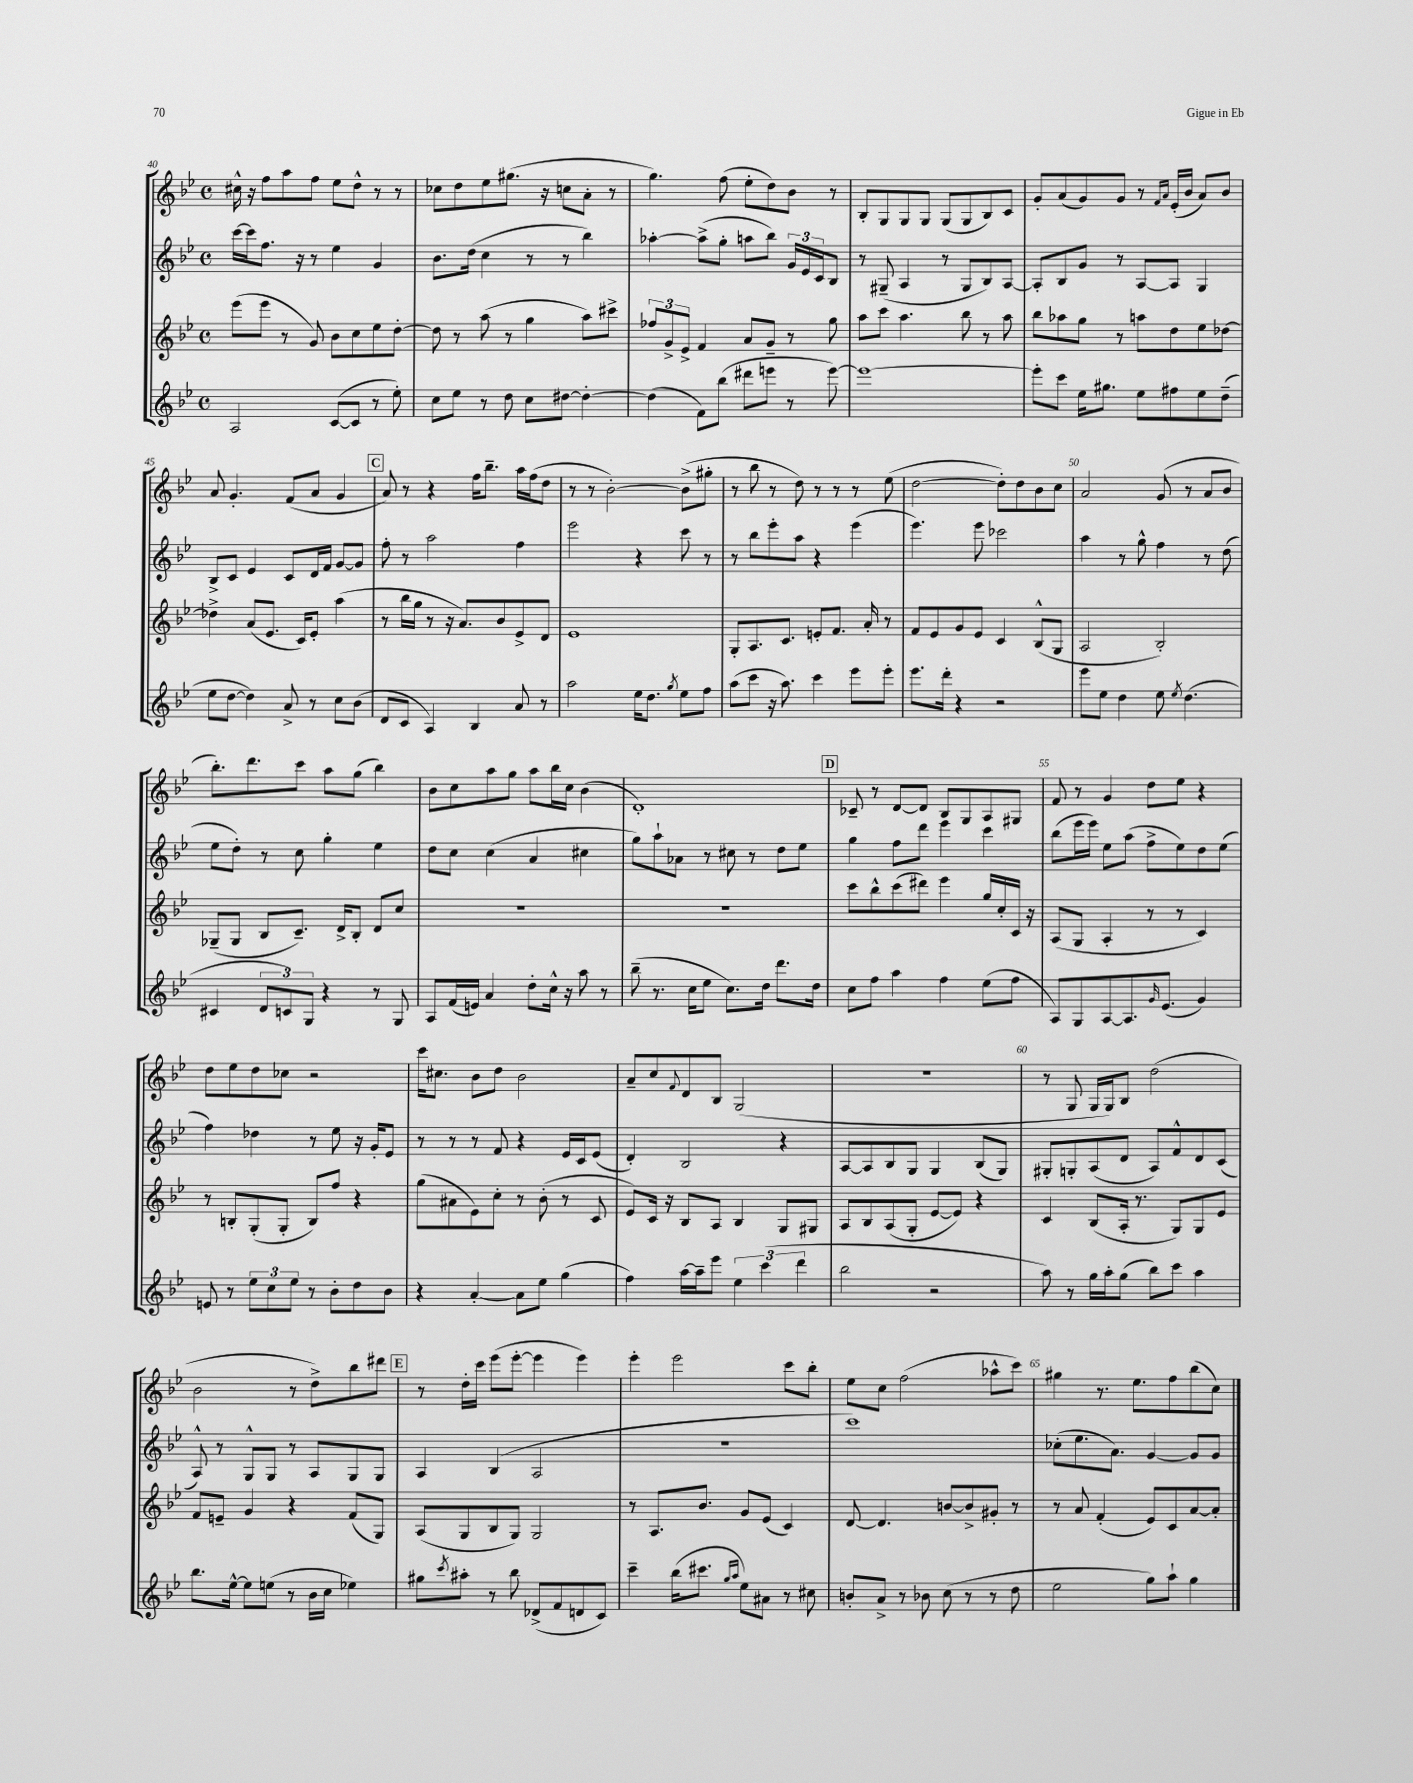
<<
\new StaffGroup <<
\new Staff = "s0" {
    \clef treble \key bes \major \defaultTimeSignature \time 4/4
    cis''16-^ r16 f''8 a''8 f''8 ees''8 d''8-^ r8 r8 |
    ces''8 d''8 ees''8 gis''8.( r16 c''8 a'8-. r8 |
    g''4.) f''8( ees''8-. d''8) bes'8 r8 |
    bes8-. g8 g8 g8 g8( g8 bes8) c'8 |
    g'8-. a'8( g'8) g'8 r8 \grace { f'16 a'16 } ees'16-.( bes'16 a'8) bes'8 |
    a'8 g'4.-. f'8( a'8 g'4 |
    \mark \markup { \box "C" } a'8) r8 r4 f''16 bes''8.-- a''16 f''16( d''8 |
    r8 r8 bes'2~-.) bes'8->( gis''8-. |
    r8 bes''8 r8 d''8) r8 r8 r8 ees''8( |
    d''2~ d''8-.) d''8 bes'8 c''8 |
    a'2 g'8( r8 a'8 bes'8 |
    bes''8.-.) d'''8. c'''8 a''8 g''8( bes''4) |
    bes'8 c''8 a''8 g''8 a''8 bes''16 c''16 bes'4( |
    d'1-.) |
    \mark \markup { \box "D" } ces'8-- r8 d'8~ d'8 bes8 g8 a8 gis8 |
    f'8 r8 g'4 d''8 ees''8 r4 |
    d''8 ees''8 d''8 ces''8 r2 |
    c'''16 cis''8. bes'8 d''8 bes'2 |
    a'8-- c''8 \appoggiatura { f'8 } d'8 bes8 g2( |
    R1 |
    r8 g8 g16 g16) bes8 d''2( |
    bes'2 r8 d''8->) bes''8 dis'''8 |
    \mark \markup { \box "E" } r8 d''16-. c'''16 ees'''8( ees'''8~-. ees'''4 ees'''4) |
    ees'''4-. ees'''2 c'''8 bes''8-. |
    ees''8 c''8 f''2( aes''8-^ c'''8) |
    gis''4 r8. ees''8. f''8 bes''8( c''8) \bar "|." |
}
\new Staff = "s1" {
    \clef treble \key bes \major \defaultTimeSignature \time 4/4
    c'''16~ c'''16 f''8. r16 r8 ees''4 g'4 |
    bes'8. d''16( c''4 r8 r8 bes''4) |
    aes''4~-. aes''8->( g''8-. a''8 bes''8) \tuplet 3/2 { g'16 ees'16 c'16 } bes8 |
    r8 gis8--( a4 r8 gis8 bes8) a8~ |
    a8-. bes8 g'8 r8 a8~ a8 g4 |
    bes8-> c'8 ees'4 c'8 d'16 f'16 g'8~ g'8 |
    \mark \markup { \box "C" } f''8-. r8 a''2 f''4 |
    ees'''2 r4 c'''8 r8 |
    r8 bes''8 ees'''8-. a''8 r4 ees'''4( |
    ees'''4.) ees'''8 ces'''2 |
    a''4 r8 g''8-^ f''4 r8 d''8( |
    ees''8 d''8-.) r8 c''8 g''4-. ees''4 |
    d''8 c''8 c''4( a'4 cis''4 |
    g''8) a''8-! aes'8 r8 cis''8 r8 d''8 ees''8 |
    \mark \markup { \box "D" } g''4 f''8 d'''8 ees'''4 c'''4 |
    bes''8( ees'''16 ees'''16) ees''8 a''8( f''8-> ees''8) d''8 ees''8( |
    f''4) des''4 r8 ees''8 r16 g'16-. ees'8 |
    r8 r8 r8 f'8 r4 ees'16 c'16 ees'8( |
    d'4-.) bes2 r4 |
    a8~ a8 bes8 g8 g4 bes8( g8) |
    gis8-. g8-. a8( d'8 a8) f'8-^ d'8 c'8( |
    a8-^) r8 g8-^ g8 r8 a8 g8 g8 |
    \mark \markup { \box "E" } a4 bes4( a2 |
    R1 |
    c'''1) |
    ces''8-.( ees''8. a'8.) g'4~ g'8 g'8 \bar "|." |
}
\new Staff = "s2" {
    \clef treble \key bes \major \defaultTimeSignature \time 4/4
    ees'''8( ees'''8 r8 g'8) bes'8 c''8 ees''8 d''8~-. |
    d''8 r8 a''8( r8 g''4 a''8) cis'''8-> |
    \tuplet 3/2 { fes''8 g'8-> ees'8-> } f'4 a'8 g'8-- r8 g''8 |
    a''8 c'''8 a''4. bes''8 r8 a''8 |
    bes''8 aes''8 g''8 r8 a''8 d''8 ees''8 des''8~ |
    des''4-> a'8( ees'8. c'16) ees'8-. a''4( |
    \mark \markup { \box "C" } r8 bes''16 g''16 r8 r16 a'8.) bes'8 ees'8-> d'8 |
    ees'1 |
    g8-. a8. c'8. e'8-. f'8. a'16-. r8 |
    f'8 ees'8 g'8 ees'8 c'4 bes8-^( g8 |
    a2 bes2-.) |
    ges8--( ges8 bes8 c'8.--) d'16-> bes8-. d'8 c''8 |
    R1 |
    R1 |
    \mark \markup { \box "D" } c'''8 bes''8-^ c'''8( dis'''8) ees'''4 g''16 c''16-. c'16 r16 |
    a8( g8 a4-. r8 r8 c'4) |
    r8 b8-. g8-.( g8-. b8) f''8 r4 |
    g''8( ais'8 ees'8) c''8-. r8 bes'8-.( r8 c'8 |
    ees'8) c'16 r16 bes8 a8 bes4 g8 gis8 |
    a8 bes8 a8( g8-. ees'8~ ees'8) r4 |
    c'4 bes8( a16-. r8. g8) g8 ees'8 |
    f'8 e'8-- g'4 r4 f'8( g8) |
    \mark \markup { \box "E" } a8( g8 bes8 g8) g2 |
    r8 a8. bes'8. g'8 ees'8( c'4) |
    d'8~ d'4. b'8~ b'8-> gis'8-. r8 |
    r8 a'8 f'4-.( ees'8) c'8 a'8~ a'8-. \bar "|." |
}
\new Staff = "s3" {
    \clef treble \key bes \major \defaultTimeSignature \time 4/4
    a2 c'8~( c'8 r8 ees''8-.) |
    c''8 ees''8 r8 d''8 c''8 dis''8~ dis''4~-. |
    dis''4( f'8) bes''8( dis'''8 e'''8 r8 e'''8~) |
    e'''1~ |
    e'''8-. c'''8 ees''16 gis''8. ees''8 fis''8 ees''8 d''8--( |
    ees''8 d''8~ d''4) a'8-> r8 c''8 bes'8( |
    \mark \markup { \box "C" } d'8 c'8 a4) bes4 a'8 r8 |
    a''2 ees''16 d''8. \acciaccatura { g''8 } ees''8 f''8 |
    a''8( c'''8 r16 a''8.) c'''4 ees'''8 ees'''8-. |
    ees'''8. d'''16-. r4 r2 |
    ees'''8 ees''8 d''4 ees''8 \acciaccatura { ees''8 } d''4.( |
    cis'4 \tuplet 3/2 { d'8 c'8) g8 } r4 r8 g8 |
    a8 f'16( e'16) a'4 d''8-. c''16-^ r16 a''8 r8 |
    bes''8--( r8. c''16 ees''8 c''8.) d''16 d'''8. d''16 |
    \mark \markup { \box "D" } c''8 f''8 a''4 f''4 ees''8( f''8 |
    a8) g8 a8~ a8. \grace { g'16 } ees'8.( g'4) |
    e'8 r8 \tuplet 3/2 { ees''8 c''8 ees''8 } r8 bes'8-. d''8 bes'8 |
    r4 a'4~-. a'8 ees''8 g''4( |
    f''4) a''16~ a''16-- ees'''8 \tuplet 3/2 { ees''4 c'''4( d'''4 } |
    bes''2 r2 |
    a''8) r8 g''16 a''16-. g''8( bes''8) c'''8 a''4 |
    bes''8. ees''16~-^ ees''8 e''8( r8 bes'16 c''16 ees''4) |
    \mark \markup { \box "E" } gis''8 \acciaccatura { c'''8 } ais''8-. r8 bes''8 des'8->( f'8 d'8 c'8) |
    c'''4-- bes''16( cis'''8. \grace { g''16 a''16 } ees''8) ais'8 r8 cis''8 |
    b'8-. a'8-> r8 bes'8 c''8( r8 r8 d''8 |
    ees''2 g''8) a''8-! g''4 \bar "|." |
}
>>
>>
\layout { \context { \Score currentBarNumber = #40 \override BarNumber.break-visibility = ##(#f #t #t) barNumberVisibility = #(every-nth-bar-number-visible 5) } }
